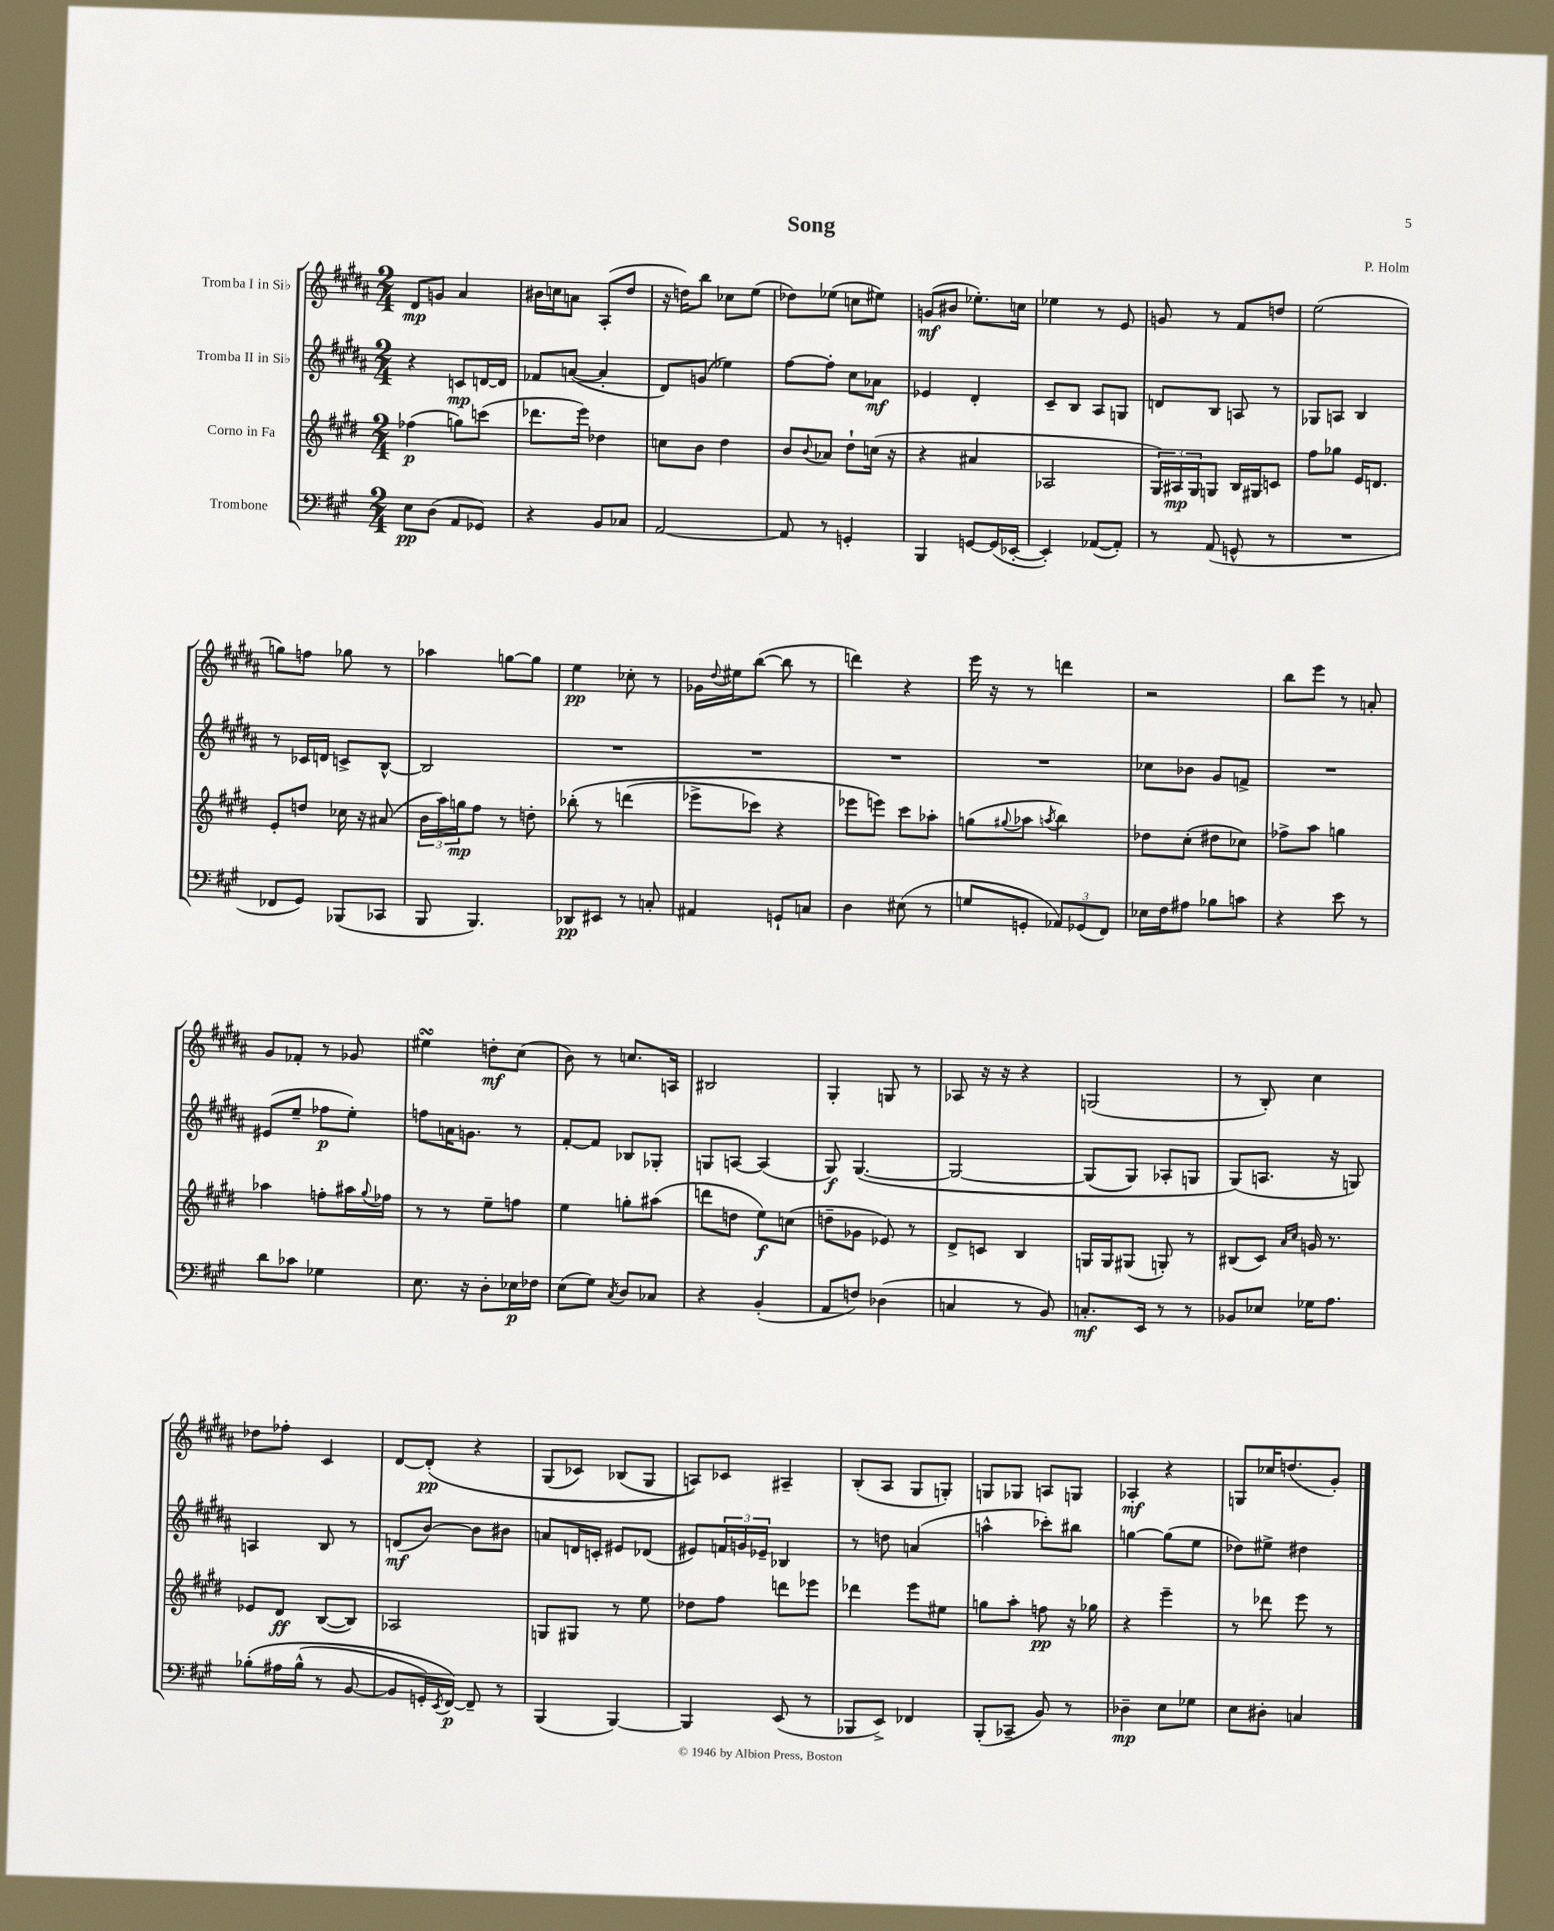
\header { title = "Song" composer = "P. Holm" }
<<
\new StaffGroup <<
\new Staff = "s0" \with { instrumentName = "Tromba I in Sib" } {
    \clef treble \key b \major \numericTimeSignature \time 2/4
    dis'8\mp g'8 ais'4 |
    bis'16 c''16 a'8 ais8-.( dis''8 |
    r16 d''16) b''8 ces''8 e''8( |
    des''8) ees''8( c''8 eis''8) |
    g'8\mf( bis'8 ees''8.-.) c''16 |
    ees''4 r8 e'8 |
    g'8 r8 fis'8 d''8 |
    e''2( |
    g''8) f''8 ges''8 r8 |
    aes''4 g''8~ g''8 |
    e''4\pp ces''8-. r8 |
    ges'16 \appoggiatura { dis''8 } eis''16 b''8~( b''8 r8 |
    d'''4) r4 |
    e'''16 r16 r8 d'''4 |
    r2 |
    b''8 e'''8 r8 a'8-. |
    gis'8 fes'8-. r8 ges'8 |
    eis''4\turn d''8-.\mf cis''8( |
    b'8) r8 c''8. a16 |
    bis2 |
    gis4-. g8 r8 |
    aes8 r16 r16 r4 |
    g2( |
    r8 b8-.) cis''4 |
    des''8 fes''8-. cis'4 |
    dis'8~ dis'8-.\pp\( r4 |
    gis8( ces'8) bes8( gis8 |
    a8)\) ces'8 ais4-- |
    b8-.( ais8 gis8 g8-.) |
    g8 ges8 a8 g8 |
    aes4-.\mf r4 |
    g8 ces''16 d''8.( gis'8-.) \bar "|." |
}
\new Staff = "s1" \with { instrumentName = "Tromba II in Sib" } {
    \clef treble \key b \major \numericTimeSignature \time 2/4
    r4 c'8\mp d'16~ d'16 |
    fes'8 a'8~( a'4-. |
    dis'8) g'8( ees''4) |
    fis''8~ fis''8-. cis''8 aes'8\mf |
    ees'4 dis'4-. |
    cis'8-- b8 ais8 g8 |
    d'8 b8 a8 r8 |
    ges8 a8 b4 |
    r8 ces'16 d'16 c'8-> b8~-^ |
    b2 |
    R2 |
    R2 |
    R2 |
    R2 |
    ces''8 bes'8 gis'8 f'8-> |
    R2 |
    eis'8( e''8-- fes''8\p e''8-.) |
    f''8 a'16 g'8. r8 |
    fis'8~-. fis'8 bes8 ges8-. |
    g8 a8~ a4( |
    gis8\f) gis4.~\( |
    gis2~ |
    gis8( gis8) aes8-. g8 |
    gis8(\) a8. r16 g8) |
    a4 b8 r8 |
    d'8\mf( b'8~) b'8 bis'8 |
    a'8 d'16 c'16-. eis'8 des'8( |
    eis'8) \tuplet 3/2 { f'16 g'16 ees'16-- } bes4 |
    r8 d''8 a'4( |
    a''4-^ ces'''8-.) bis''8 |
    g''4~ g''8( e''8 |
    des''8) eis''8-> dis''4 \bar "|." |
}
\new Staff = "s2" \with { instrumentName = "Corno in Fa" } {
    \clef treble \key e \major \numericTimeSignature \time 2/4
    fes''4\p( g''8) c'''8( |
    des'''8. e'''16) des''4 |
    c''8 b'8 dis''4 |
    b'8 \appoggiatura { b'8 } aes'8 dis''8-! c''16( r16 |
    r4 ais'4 |
    aes2 |
    \tuplet 3/2 { gis16) ais16\mp gis16 } g8 b16 gis16 c'8 |
    fis''8 ges''8 e'16 d'8. |
    e'8-. d''8 ces''16 r16 ais'8( |
    \tuplet 3/2 { b'16 a''16) g''16\mp } fis''8 r8 d''8-. |
    bes''8-.\( r8 d'''4( |
    ees'''8-> ces'''8) r4 |
    ees'''8 e'''8\) cis'''8 aes''8-. |
    g''8( \appoggiatura { gis''8 } aes''8 \acciaccatura { a''8 } b''4) |
    des''8 cis''8-.( dis''8 ces''8) |
    fes''8-> a''8 g''4 |
    aes''4 f''8-. ais''16 \appoggiatura { gis''8 } fes''16 |
    r8 r8 e''8-- f''8 |
    e''4 g''8-. ais''8( |
    d'''8 d''8 e''8\f) c''8( |
    d''8-- ges'8 ees'8) r8 |
    dis'8-> c'8 b4 |
    g16 g16 gis8( g8-.) r8 |
    bis8( cis'8) \grace { a'16 cis''16 } g'16 r8. |
    ees'8 dis'8\ff b8~( b8) |
    aes2 |
    g8 gis8 r8 e''8 |
    des''8 fis''8 d'''8 ees'''8 |
    des'''4 e'''8 eis''8 |
    g''8 a''8-. f''8\pp r16 ges''16 |
    r4 e'''4-- |
    r8 des'''8 e'''8 r8 \bar "|." |
}
\new Staff = "s3" \with { instrumentName = "Trombone" } {
    \clef bass \key a \major \numericTimeSignature \time 2/4
    e8\pp d8( a,8 ges,8) |
    r4 b,8 ces8 |
    a,2~ |
    a,8 r8 g,4-. |
    b,,4 g,8~ g,16( ees,16~-. |
    ees,4-.) aes,8~( aes,8-.) |
    r8 a,8( g,8-^ r8 |
    R2 |
    fes,8 gis,8) bes,,8( ces,8 |
    b,,8 b,,4.) |
    des,8\pp eis,8 r8 c8-. |
    ais,4 g,8-! c8 |
    d4 eis8( r8 |
    g8 g,8-. \tuplet 3/2 { aes,8) ges,8( fis,8) } |
    ees16 fis16 ais8 bes8 c'8 |
    r4 e'8 r8 |
    d'8 ces'8 ges4 |
    e8. r16 d8-. ees16\p fes16 |
    e8( gis8) \acciaccatura { cis8 } d8 ces8 |
    r4 b,4-.( |
    a,8 f8) des4( |
    c4 r8 b,8) |
    c8.-.\mf e,16 r8 r8 |
    bes,8 ees8 ges16 a8. |
    bes8-.\( ais16 bes16-^( r8 b,8~ |
    b,8 g,16-.) \acciaccatura { e,8 } fis,16~\p\) fis,8-- r8 |
    b,,4( b,,4~) |
    b,,4 e,8( r8 |
    bes,,8 e,8->) fes,4 |
    b,,8-.( ces,8-- b,8) r8 |
    des4--\mp e8 ges8 |
    e8 dis8-. c4 \bar "|." |
}
>>
>>
\layout { \context { \Score \remove "Bar_number_engraver" } }
